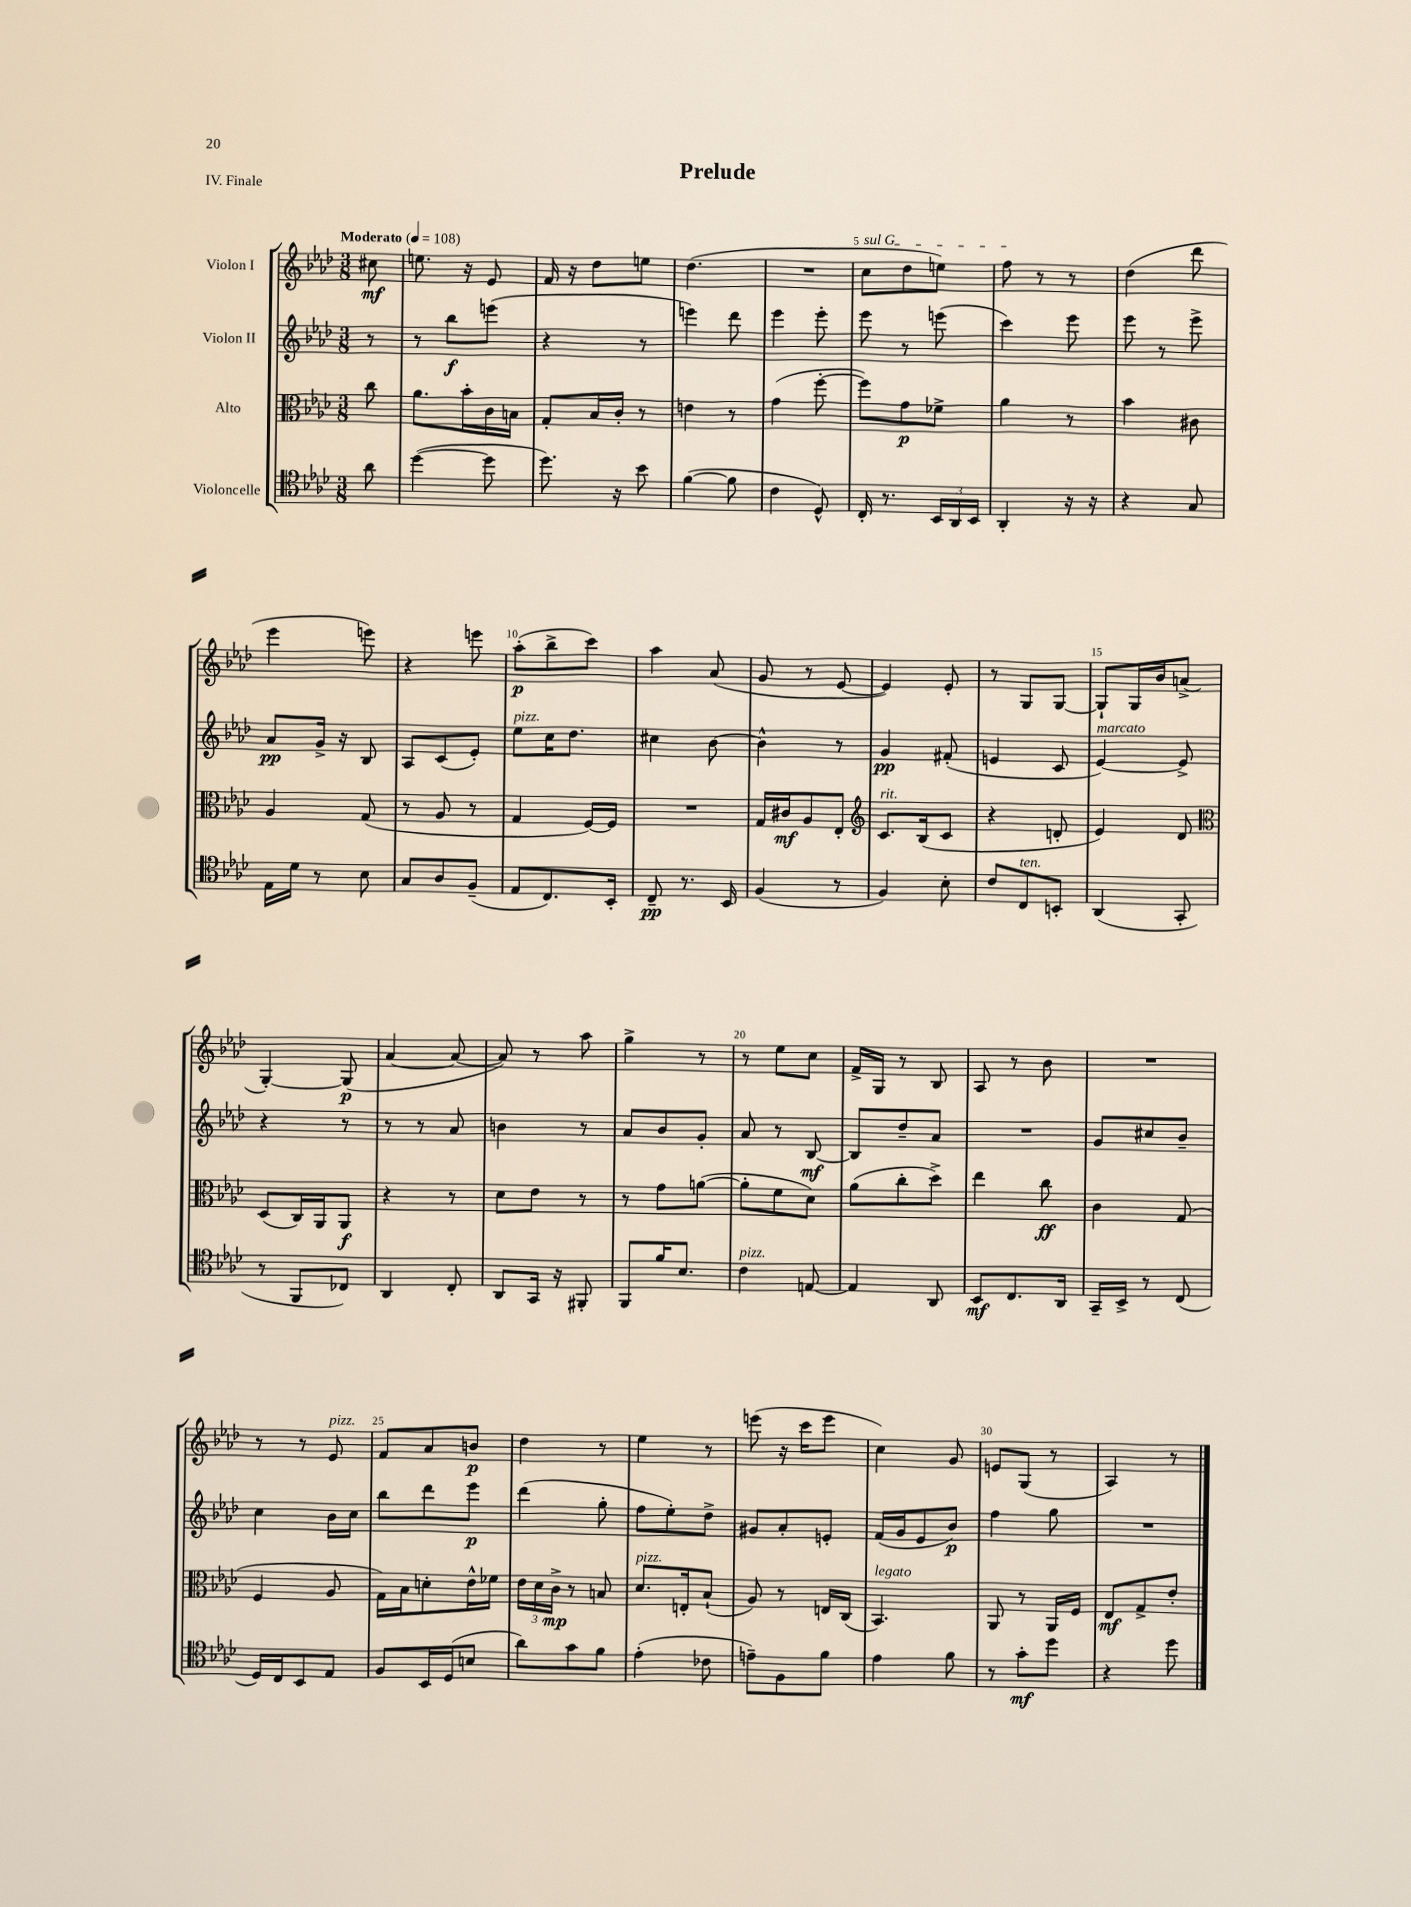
\header { title = "Prelude" piece = "IV. Finale" }
<<
\new StaffGroup <<
\new Staff = "s0" \with { instrumentName = "Violon I" } {
    \clef treble \key aes \major \numericTimeSignature \time 3/8 \partial 8 \tempo "Moderato" 4 = 108
    cis''8\mf |
    e''8. r16 ees'8 |
    f'16 r16 des''8 e''8 |
    des''4.( |
    R4. |
    \once \override TextSpanner.bound-details.left.text = \markup { \italic "sul G" } c''8\startTextSpan des''8 e''8) |
    f''8\stopTextSpan r8 r8 |
    des''4( des'''8 |
    ees'''4 e'''8) |
    r4 e'''8 |
    aes''8-.\p( bes''8-> c'''8) |
    aes''4 aes'8( |
    g'8 r8 ees'8~ |
    ees'4) ees'8-. |
    r8 g8 g8~ |
    g8-! g16 bes'16 a'8->( |
    g4~-.) g8\p( |
    aes'4~ aes'8~ |
    aes'8) r8 aes''8 |
    g''4-> r8 |
    r8 ees''8 c''8 |
    f'16-> g16 r8 bes8 |
    aes8 r8 bes'8 |
    R4. |
    r8 r8 ees'8^\markup { \italic "pizz." } |
    f'8 aes'8 b'8\p |
    des''4 r8 |
    ees''4 r8 |
    e'''8( r16 c'''16 e'''8 |
    c''4) g'8 |
    e'8 g8( r8 |
    aes4) r8 \bar "|." |
}
\new Staff = "s1" \with { instrumentName = "Violon II" } {
    \clef treble \key aes \major \numericTimeSignature \time 3/8 \partial 8
    r8 |
    r8 bes''8\f e'''8( |
    r4 r8 |
    e'''4) des'''8 |
    ees'''4 ees'''8-. |
    ees'''8 r8 e'''8( |
    c'''4) ees'''8 |
    ees'''8 r8 ees'''8-> |
    aes'8\pp g'16-> r16 bes8 |
    aes8 c'8( ees'8-.) |
    ees''8^\markup { \italic "pizz." } c''16 des''8. |
    cis''4 bes'8~ |
    bes'4-^ r8 |
    g'4\pp fis'8-.( |
    e'4 c'8 |
    ees'4~^\markup { \italic "marcato" }) ees'8-> |
    r4 r8 |
    r8 r8 aes'8 |
    b'4 r8 |
    aes'8 bes'8 g'8-. |
    aes'8 r8 bes8~\mf |
    bes8 des''8-- aes'8 |
    R4. |
    g'8 cis''8 bes'8-- |
    c''4 bes'16 c''16 |
    bes''8 des'''8 ees'''8\p |
    des'''4( g''8-. |
    f''8 ees''8-.) des''8-> |
    gis'8 aes'8-. e'8-. |
    f'16( g'16 ees'8 bes'8\p) |
    f''4 g''8 |
    R4. \bar "|." |
}
\new Staff = "s2" \with { instrumentName = "Alto" } {
    \clef alto \key aes \major \numericTimeSignature \time 3/8 \partial 8
    c''8 |
    aes'8. bes'16-. c'16 b16 |
    g8-. bes16 c'16-. r8 |
    e'4 r8 |
    g'4( f''8~-. |
    f''8) g'8\p fes'8-> |
    aes'4 r8 |
    bes'4 cis'8 |
    aes4 g8( |
    r8 aes8 r8 |
    g4 f16~) f16 |
    R4. |
    g16 cis'16\mf aes8 ees8-. |
    \clef treble c'8.^\markup { \italic "rit." } bes16( c'8 |
    r4 d'8-. |
    ees'4) des'8 |
    \clef alto des8( c16) aes,16 aes,8\f |
    r4 r8 |
    des'8 ees'8 r8 |
    r8 g'8 a'8~( |
    a'8-. f'8 des'8) |
    aes'8( c''8-. des''8->) |
    ees''4 c''8\ff |
    c'4 g8( |
    f4 aes8 |
    g16) bes16 d'8-. ees'16-^ fes'16 |
    \tuplet 3/2 { ees'16 des'16 c'16->\mp } r8 b8 |
    des'8.^\markup { \italic "pizz." } e16-. bes8-!( |
    aes8) r8 e16 c16( |
    bes,4.^\markup { \italic "legato" }) |
    aes,8 r8 aes,16 f16 |
    ees8\mf g8-> ees'8-. \bar "|." |
}
\new Staff = "s3" \with { instrumentName = "Violoncelle" } {
    \clef tenor \key aes \major \numericTimeSignature \time 3/8 \partial 8
    aes'8 |
    des''4~( des''8 |
    des''8.) r16 bes'8 |
    f'4~( f'8 |
    c'4 des8-^) |
    c16-. r8. \tuplet 3/2 { bes,16 aes,16 bes,16 } |
    aes,4-. r16 r16 |
    r4 g8 |
    ees16 des'16 r8 bes8 |
    g8 aes8 f8--( |
    ees8 c8.) bes,16-. |
    c8--\pp r8. bes,16 |
    f4( r8 |
    f4) bes8-. |
    c'8 c8^\markup { \italic "ten." } b,8-. |
    aes,4( g,8-. |
    r8 f,8 ces8) |
    aes,4 c8-. |
    aes,8 g,16 r16 fis,8-. |
    f,8 f'16 bes8. |
    c'4^\markup { \italic "pizz." } e8~ |
    e4 aes,8 |
    bes,8\mf c8. aes,16 |
    g,16-- bes,16-> r8 c8( |
    des16) c16 bes,8 ees8 |
    f8 bes,16 des16( b8 |
    aes'8) g'8 f'8 |
    ees'4-.( ces'8 |
    e'8--) f8 f'8 |
    ees'4 f'8 |
    r8 g'8-.\mf des''8 |
    r4 des''8 \bar "|." |
}
>>
>>
\layout { \context { \Score \override BarNumber.break-visibility = ##(#f #t #t) barNumberVisibility = #(every-nth-bar-number-visible 5) } }
